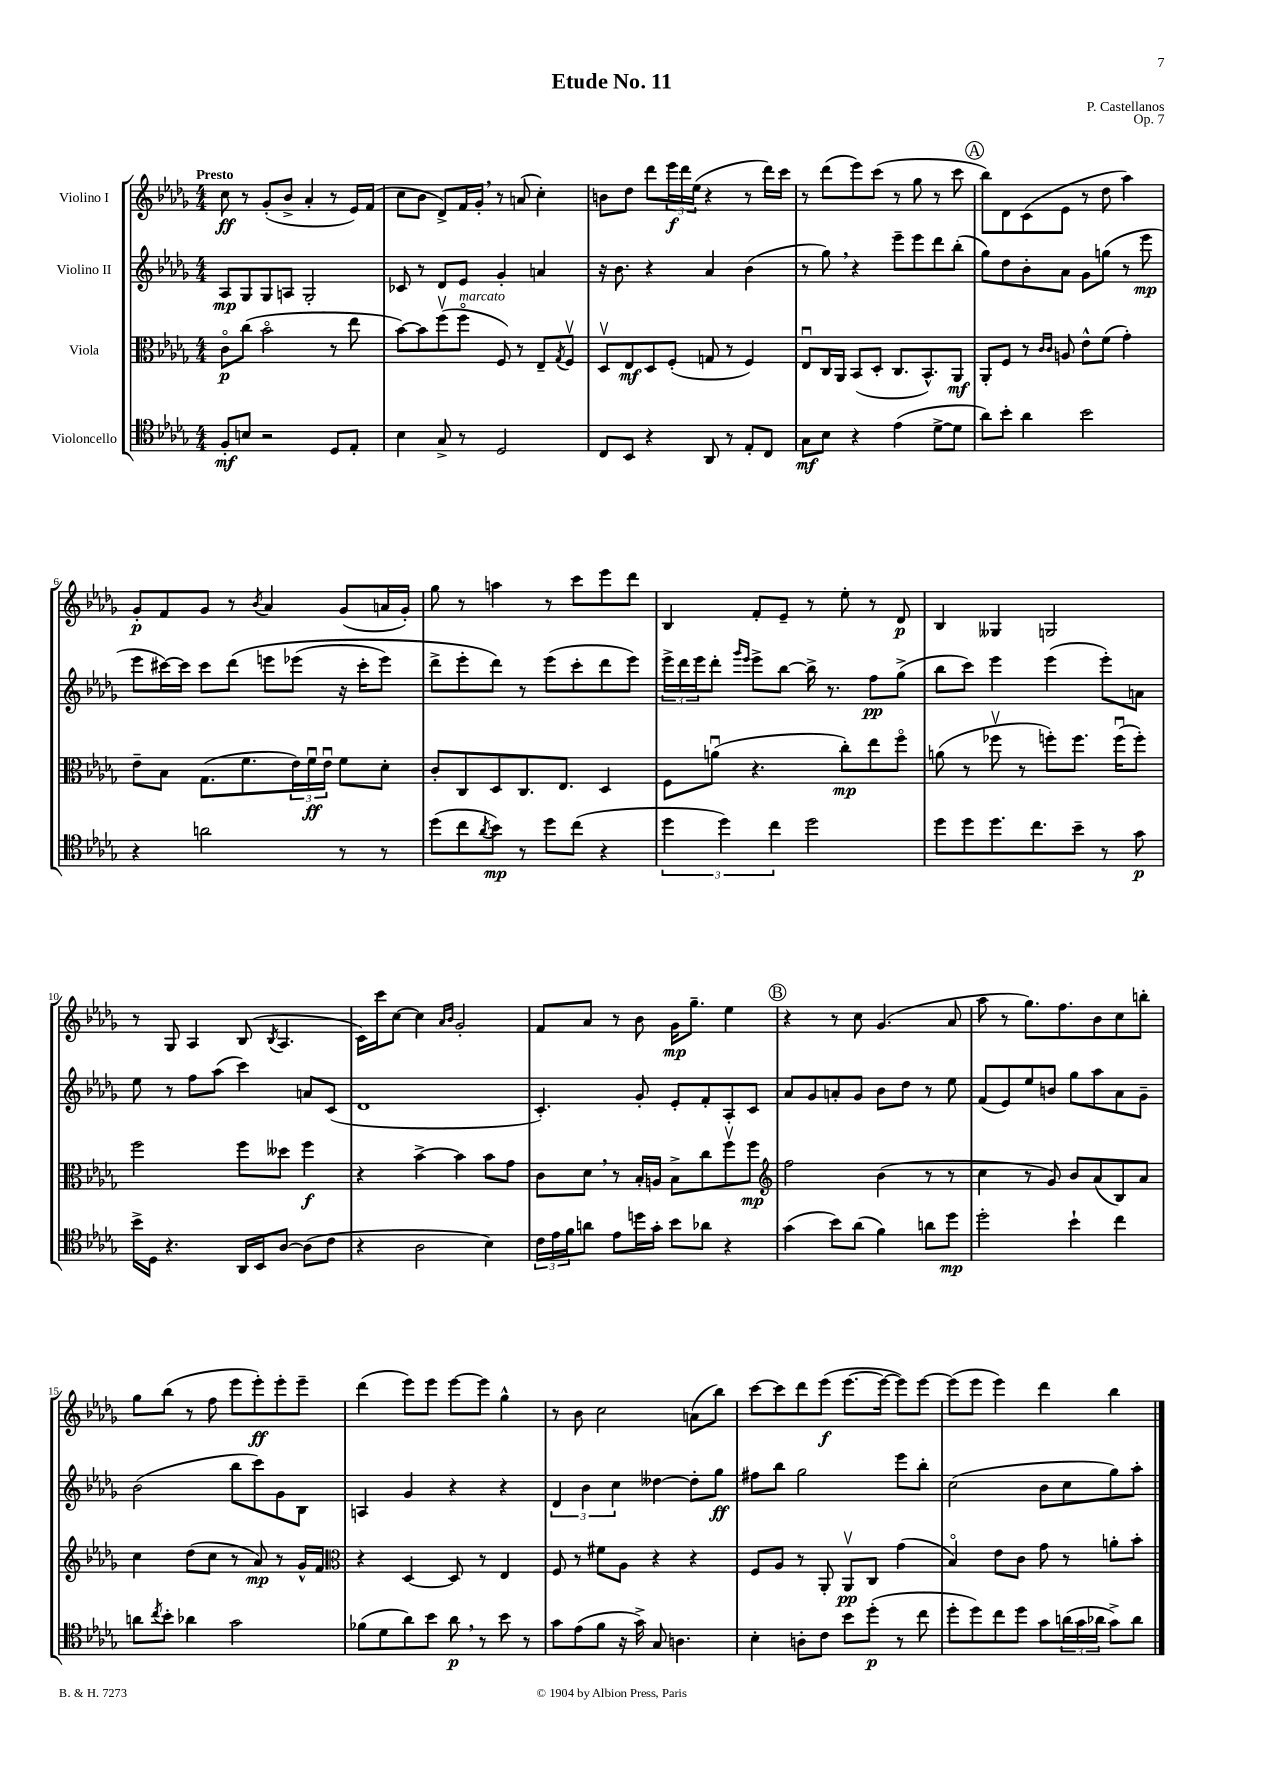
\header { title = "Etude No. 11" composer = "P. Castellanos" opus = "Op. 7" }
<<
\new StaffGroup <<
\new Staff = "s0" \with { instrumentName = "Violino I" } {
    \clef treble \key des \major \numericTimeSignature \time 4/4 \tempo "Presto"
    c''8\ff r8 ges'8-.( bes'8-> aes'4-. r8 ees'16) f'16( |
    c''8 bes'8 des'8->) f'16 ges'16-. \breathe r8 a'8( c''4-.) |
    b'8 des''8 des'''8 \tuplet 3/2 { ees'''16\f des'''16 ees''16( } r4 r8 des'''16) c'''16 |
    r8 des'''8( ees'''8) c'''8( r8 ges''8 r8 c'''8 |
    \mark \markup { \circle "A" } bes''8) des'8 c'8( ees'8 r8 des''8 aes''4) |
    ges'8-.\p f'8 ges'8 r8 \acciaccatura { bes'8 } aes'4 ges'8( a'16 ges'16-.) |
    ges''8 r8 a''4 r8 c'''8 ees'''8 des'''8 |
    bes4 f'8-. ees'8-- r8 ees''8-. r8 des'8\p |
    bes4 geses4 g2 |
    r8 ges8 aes4 bes8( \acciaccatura { bes8 } aes4. |
    c'16) c'''16 c''8~ c''4 \grace { aes'16 bes'16 } ges'2-. |
    f'8 aes'8 r8 bes'8 ges'16\mp ges''8.-- ees''4 |
    \mark \markup { \circle "B" } r4 r8 c''8 ges'4.( aes'8 |
    aes''8 r8 ges''8.) f''8. bes'8 c''8 b''8-. |
    ges''8 bes''8( r8 f''8 ees'''8 ees'''8-.\ff) ees'''8-. ees'''8-- |
    des'''4( ees'''8) ees'''8 ees'''8~ ees'''8 ges''4-^ |
    r8 bes'8 c''2 a'8( bes''8) |
    c'''8~ c'''8 des'''8 ees'''8\f( ees'''8.~ ees'''16~ ees'''8) ees'''8~ |
    ees'''8( ees'''8 ees'''4) des'''4 bes''4 \bar "|." |
}
\new Staff = "s1" \with { instrumentName = "Violino II" } {
    \clef treble \key des \major \numericTimeSignature \time 4/4
    aes8\mp ges8 ges8 a8 ges2-. |
    ces'8 r8 des'8 ees'8 ges'4-. a'4 |
    r16 bes'8. r4 aes'4 bes'4( |
    r8 ges''8) \breathe r4 ees'''8-- ees'''8 des'''8 bes''8-.( |
    \mark \markup { \circle "A" } ges''8) des''8 bes'8-. aes'8 ges'8 g''8( r8 ees'''8\mp |
    ees'''8 cis'''16~) cis'''16 cis'''8 des'''8\( e'''8 ees'''8( r16 cis'''16-. ees'''8) |
    des'''8-> ees'''8-. des'''8\) r8 ees'''8( c'''8-. des'''8 ees'''8) |
    \tuplet 3/2 { ees'''16-> des'''16 ees'''16 } des'''8-. \grace { ges'''16 ees'''16 } ees'''8-> bes''8~ bes''16-> r8. f''8\pp ges''8->( |
    bes''8 c'''8) ees'''4 ees'''4( ees'''8-.) a'8 |
    ees''8 r8 f''8 aes''8( c'''4) a'8 c'8( |
    des'1 |
    c'4.-.) ges'8-. ees'8-. f'8-. aes8-. c'8 |
    \mark \markup { \circle "B" } aes'8 ges'8 a'8-. ges'8 bes'8 des''8 r8 ees''8 |
    f'8( ees'8) ees''8 b'8 ges''8 aes''8 aes'8 ges'8-- |
    bes'2( bes''8 c'''8) ges'8 bes8 |
    a4 ges'4 r4 r4 |
    \tuplet 3/2 { des'4 bes'4 c''4 } deses''4~ deses''8-. ges''8\ff |
    fis''8 bes''8 ges''2 ees'''8 bes''8-. |
    c''2( bes'8 c''8 ges''8) aes''8-. \bar "|." |
}
\new Staff = "s2" \with { instrumentName = "Viola" } {
    \clef alto \key des \major \numericTimeSignature \time 4/4
    c'8\flageolet\p c''8( bes'2\flageolet r8 ees''8 |
    bes'8~) bes'8 f''8\upbow( f''8\flageolet^\markup { \italic "marcato" } f8) r8 ees8-- \acciaccatura { ges8 } f8\upbow |
    des8\upbow ees8\mf des8 f8-.( g8 r8 f4) |
    ees8\downbow c16 aes,16 bes,8( des8-. c8. bes,8.-^) aes,8\mf |
    \mark \markup { \circle "A" } aes,8-. f8 r8 \grace { c'16 c'16 } a8 ees'8-^ f'8( ges'4-.) |
    ees'8-- bes8 ges8.( f'8. \tuplet 3/2 { ees'16) f'16\downbow\ff ees'16\downbow } f'8 des'8-. |
    c'8-. c8 des8 c8. ees8. des4 |
    f8 a'8\downbow( r4. c''8-.\mp) ees''8 f''8\flageolet |
    a'8( r8 fes''8\upbow r8 f''8-.) f''8. f''16\downbow( f''8-.) |
    f''2 f''8 deses''8 f''4\f |
    r4 bes'4~-> bes'4 bes'8 ges'8 |
    c'8 des'8 \breathe r8 bes16-. a16 bes8-> c''8 f''8\upbow f''8\mp |
    \mark \markup { \circle "B" } \clef treble f''2 bes'4( r8 r8 |
    c''4 r8 ges'8) bes'8 aes'8( bes8) aes'8 |
    c''4 des''8( c''8 r8 aes'8\mp) r8 ges'16-^ f'16 |
    \clef alto r4 des4~ des8 r8 ees4 |
    f8 r8 fis'8 aes8 r4 r4 |
    f8 aes8 r8 aes,8-. aes,8\upbow\pp c8 ges'4( |
    bes4\flageolet) ees'8 c'8 ges'8 r8 a'8-. bes'8-. \bar "|." |
}
\new Staff = "s3" \with { instrumentName = "Violoncello" } {
    \clef tenor \key des \major \numericTimeSignature \time 4/4
    f8-.\mf b8 r2 des8 ees8-. |
    bes4 ges8-> r8 des2 |
    c8 bes,8 r4 aes,8 r8 ees8-. c8 |
    ges8\mf bes8 r4 ees'4( des'8~-> des'8 |
    \mark \markup { \circle "A" } aes'8) bes'8-. aes'4 bes'2 |
    r4 a'2 r8 r8 |
    des''8( c''8 \acciaccatura { aes'8 } bes'8\mp) r8 des''8 c''8( r4 |
    \tuplet 3/2 { des''4 des''4) c''4 } des''2 |
    des''8 des''8 des''8. c''8. bes'8-- r8 ges'8\p |
    bes'16-> des16 r4. aes,16 bes,16 aes8~ aes8( c'8 |
    r4 aes2 bes4) |
    \tuplet 3/2 { c'16 ees'16 f'16 } a'8 ees'8 d''16 ges'16-. bes'8 aes'8 r4 |
    \mark \markup { \circle "B" } ges'4( bes'8) aes'8( f'4) a'8 des''8\mp |
    des''2-. bes'4-! c''4 |
    a'8 \acciaccatura { c''8 } bes'8-. aes'4 ges'2 |
    fes'8( des'8 aes'8) bes'8 aes'8\p \breathe r8 bes'8 r8 |
    ges'8 ees'8( f'8 r16 ges'16->) ges8 a4. |
    bes4-. a8-. c'8 bes'8 des''8-.\p( r8 c''8 |
    des''8-. des''8) c''8 des''8 ges'8 \tuplet 3/2 { a'16( ges'16 aes'16 } ges'8->) aes'8 \bar "|." |
}
>>
>>
